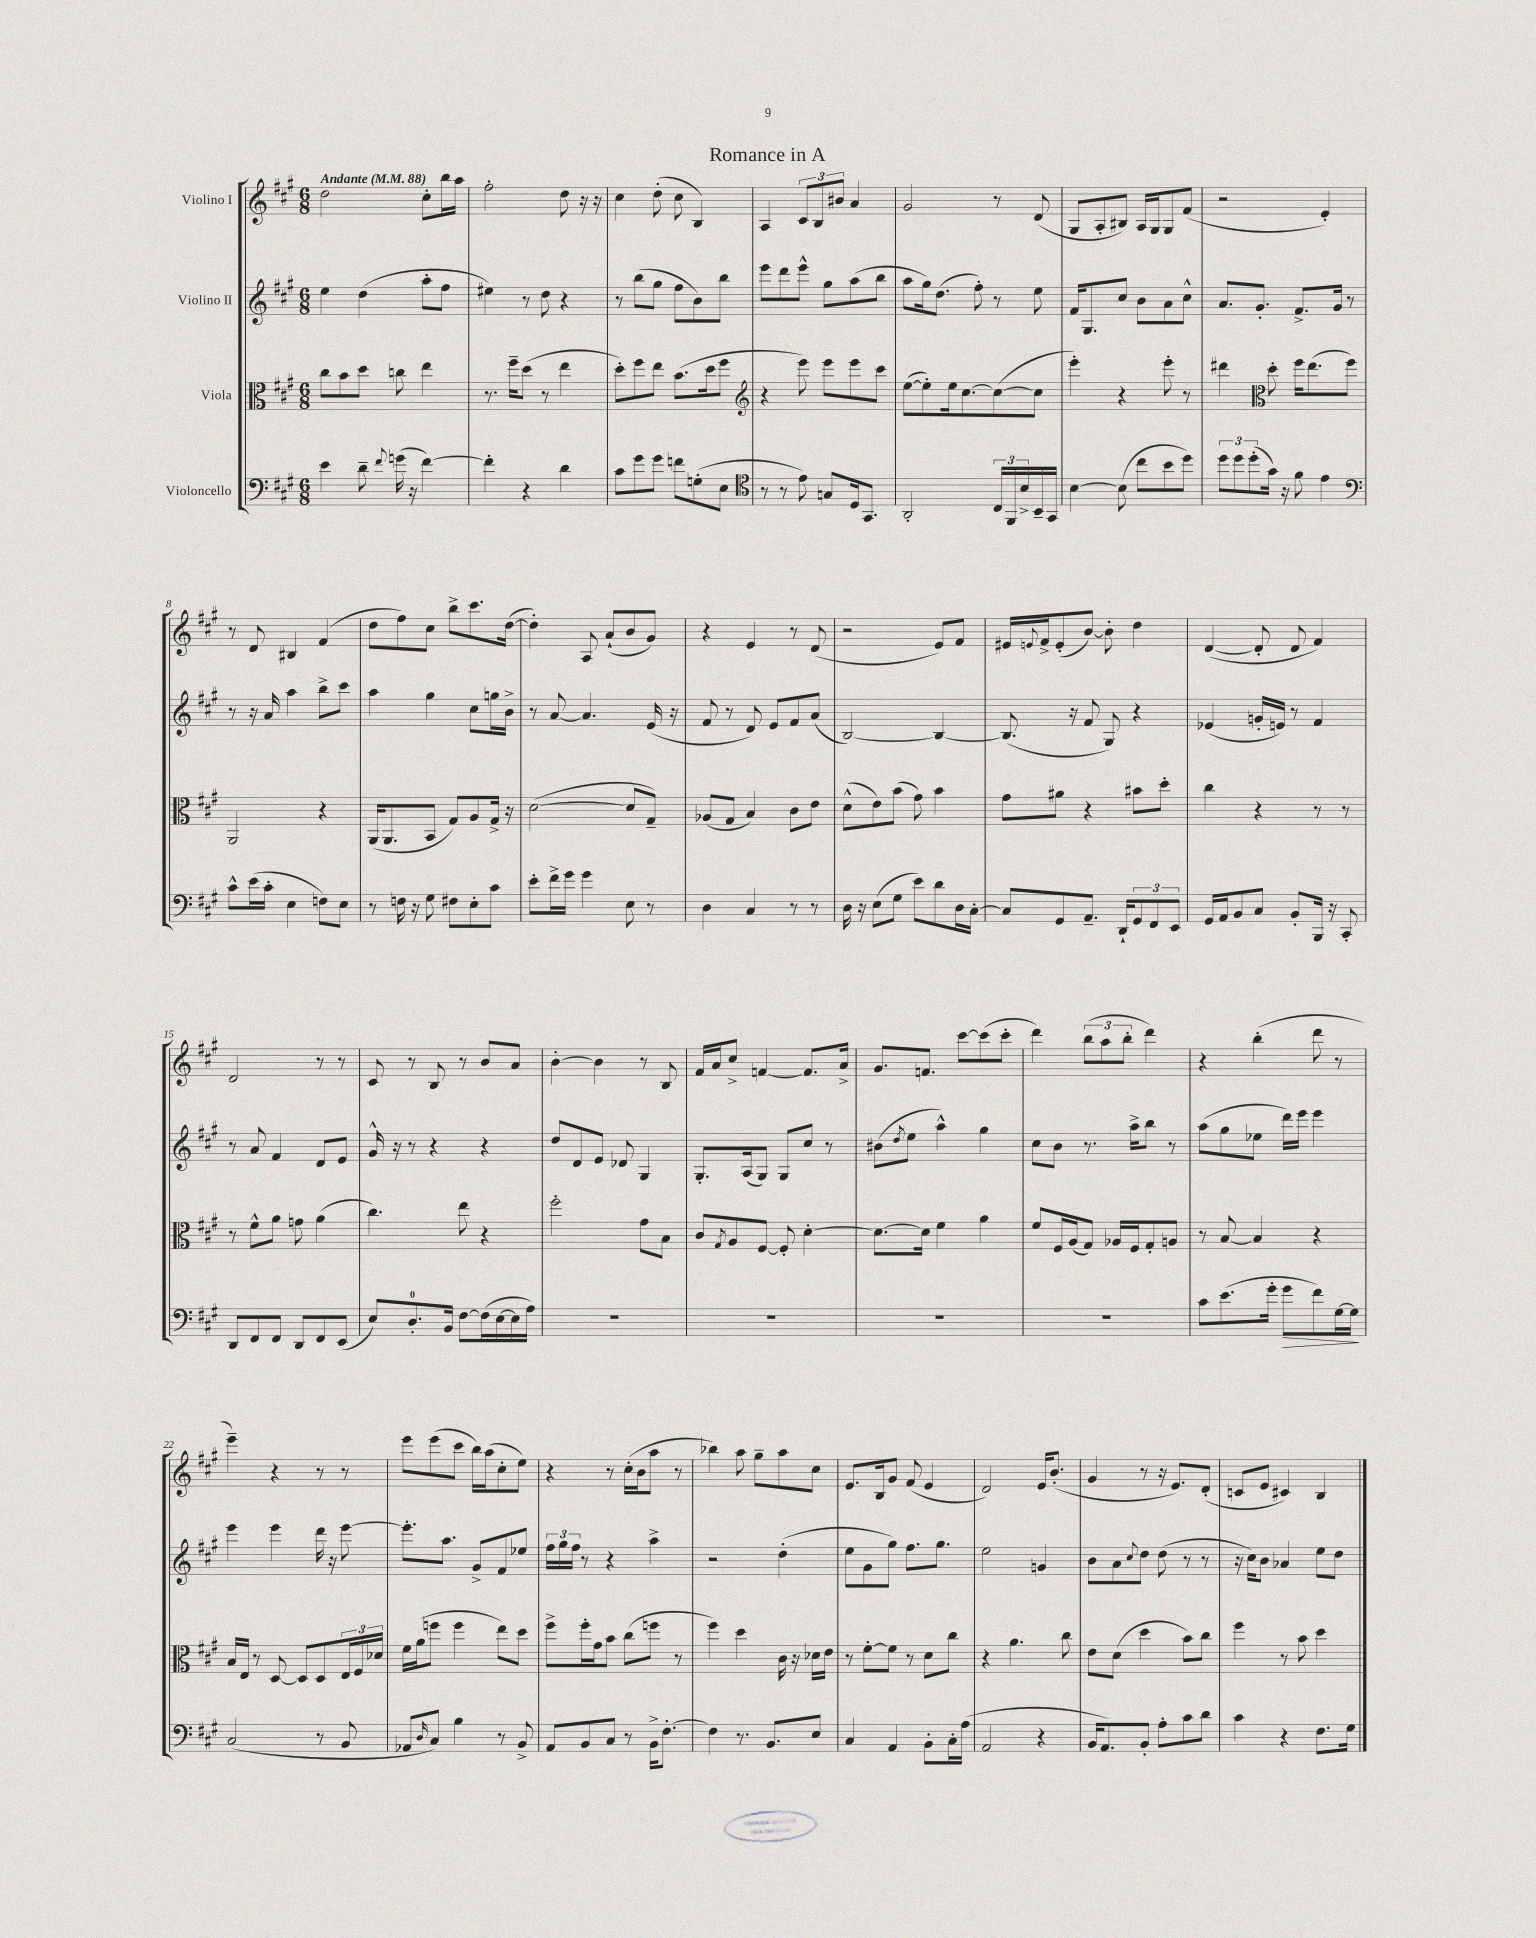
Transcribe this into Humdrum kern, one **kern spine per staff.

**kern	**kern	**kern	**kern
*staff4	*staff3	*staff2	*staff1
*clefF4	*clefC3	*clefG2	*clefG2
*k[f#c#g#]	*k[f#c#g#]	*k[f#c#g#]	*k[f#c#g#]
*M6/8	*M6/8	*M6/8	*M6/8
*MM88	*MM88	*MM88	*MM88
4e	8cc#	4ee	2dd
.	8b	.	.
8d~	8dd	(4dd	.
8qqf#	.	.	.
(16g	8cc	.	.
16r	.	.	.
[4f#)	4ee	8aa'	8cc#'
.	.	8ff#	16bb
.	.	.	16aa
=	=	=	=
4f#']	8.r	4ee#)	2ff#'
.	16ff#~	.	.
4r	(8dd	8r	.
.	8r	8dd	.
4d	4ee	4r	8dd
.	.	.	16r
.	.	.	16r
=	=	=	=
8c#	8dd')	8r	4cc#
8g#	8ff#	(8bb	.
8g#	8ee	8gg#	(8dd'
8f	(8.b	8ff#	8cc#
(8G'	.	8b)	4B)
.	16dd	.	.
8E	8ff#	8bb	.
=	=	=	=
*clefC4	*clefG2	*	*
8r	4r	8eee	4A
8r	.	8ddd	.
8e)	8eee)	8eee^^	12c#
.	.	.	12B
8G	8eee	8gg#	.
.	.	.	12b#
16D	8eee	(8aa	4a
8.GG#	.	.	.
.	8ccc#	8bb	.
=	=	=	=
2AA'	([8ee	8aa	2g#
.	8ee'])	16gg#)	.
.	.	(8.dd	.
.	16ee	.	.
.	[8.cc#	.	.
.	.	8ff#')	.
24C#	(8cc#_	8r	8r
24FF#	.	.	.
24B^	.	.	.
16BB~	8cc#]	8ee	(8d
16GG#	.	.	.
=	=	=	=
[4B	4eee')	16f#	8G#
.	.	8.G#	.
.	.	.	8A'
(8B]	4r	8cc#	8B#)
8cc#	.	8b	16A
.	.	.	16G#
8b	8eee'	8a	8G#
8dd)	8r	8cc#^^	(8f#
=	=	=	=
12dd	4ddd#	8.a	2r
12dd	.	.	.
(12dd'	.	.	.
.	.	8.g#'	.
*	*clefC3	*	*
16g#)	8dd'	.	.
16r	.	.	.
8f#	16ff#	8.f#^	.
.	(8.ee	.	.
4e	.	.	4e')
.	.	16g#	.
.	8ff#)	8r	.
=	=	=	=
*clefF4	*	*	*
8c#^^	2AA	8r	8r
(16e	.	16r	8d
16c#'	.	16a	.
4E	.	4aa	4B#
8F)	4r	8bb^	(4f#
8E	.	8ccc#	.
=	=	=	=
8r	(16AA	4aa	8dd
.	8.AA	.	.
16F	.	.	8ff#)
16r	.	.	.
8G#	8BB	4gg#	8cc#
8F#	8G#)	.	8bb^
8E'	8A	8cc#	8.ccc#
8c#	16G#^	16gg	.
.	16r	16b^	([16dd
=	=	=	=
8e'	([2d	8r	4dd'])
16f#^	.	[8a	.
16g#	.	.	.
4g#	.	4.a]	8A
.	.	.	(8a`
8E	8d]	.	8b
8r	8G#~)	(16e	8g#)
.	.	16r	.
=	=	=	=
4D	(8A-	8f#	4r
.	8G#	8r	.
4C#	4B)	8d)	4e
.	.	8e	.
8r	8c#	8f#	8r
8r	8e	(8a	(8d
=	=	=	=
16D	(8d^^	[2B)	2r
16r	.	.	.
(8E	8e)	.	.
8G#	(8b	.	.
8e)	8g#)	.	.
8d	4b	4B_	8e)
16D	.	.	8f#
[16C#'	.	.	.
=	=	=	=
8C#]	8g#	(8.B]	16e#
.	.	.	8qqe
.	.	.	16f#^
8GG#	8a#	.	(8e'
.	.	16r	.
8.AA~	4r	8f#	[8b)
.	.	8G#)	8b']
16DD`	.	.	.
12GG#	8b#	4r	4dd
12FF#	.	.	.
.	8dd'	.	.
12EE	.	.	.
=	=	=	=
16GG#	4cc#	(4e-	([4d
16AA	.	.	.
8BB	.	.	.
8C#	4r	16g'	8d']
.	.	16e)	.
8BB'	.	8r	8d
16BBB	8r	4f#	4f#)
16r	.	.	.
8CC#'	8r	.	.
=	=	=	=
8DD	8r	8r	2d
8FF#	8f#^^	8a	.
8FF#	8a	4f#	.
8DD	8g	.	.
8FF#	(4a	8d	8r
(8EE	.	8e	8r
=	=	=	=
8E)	4.cc#)	16g#^^	8c#
.	.	16r	.
8.D'	.	8r	8r
.	.	4r	8B
16BB	.	.	.
[8F#	8ee	.	8r
(16F#]	4r	4r	8b
[16E	.	.	.
16E]	.	.	8a
16A)	.	.	.
=	=	=	=
2.r	2ff#'	8dd	[4b'
.	.	8d	.
.	.	8e	4b]
.	.	8d-	.
.	8g#	4G#	8r
.	8B	.	8B
=	=	=	=
2.r	8c#	8.G#'	16f#
.	.	.	16a
.	8qG#	.	.
.	8A	.	8cc#^
.	.	(16A	.
.	[8F#	8G#)	[4f
.	8F#']	8G#	.
.	[4d'	8cc#	8.f]
.	.	8r	.
.	.	.	16a^
=	=	=	=
2.r	8.d_	(8b#	8.g#
.	.	8qdd	.
.	.	8ee	.
.	16d]	.	8.f
.	4f#	4aa^^)	.
.	.	.	[8ccc#
.	4a	4gg#	(8ccc#]
.	.	.	8ccc#'
=	=	=	=
2.r	8f#	8cc#	4ddd)
.	16F#	8b	.
.	(16A	.	.
.	8G#)	8.r	(12bb
.	.	.	12aa
.	16A-	.	.
.	.	.	12bb'
.	16F#	16aa^	.
.	8G#'	8bb	4ddd)
.	8A	8r	.
=	=	=	=
8c#	8r	(8aa	4r
(8.e	[8B	8gg#	.
.	4B]	8ee-	(4bb'
16g#'	.	.	.
8g#	.	16ddd)	.
.	.	16eee	.
8f#)	4r	4eee	8ddd
[16G#	.	.	8r
16G#]	.	.	.
=	=	=	=
(2C#	16B	4eee	4eee~)
.	16E	.	.
.	8r	.	.
.	[8D	4eee	4r
.	8D]	.	.
8r	8D	16ddd	8r
.	.	16r	.
8BB	24E	[8eee	8r
.	24F#	.	.
.	24d-	.	.
=	=	=	=
8AA-	16f#	8.eee']	8eee
.	(16a	.	.
16qqD	.	.	.
8C#)	8ff	.	(8eee
.	.	8.aa	.
4B	4ff	.	8ccc#
.	.	8g#^	16bb)
.	.	.	(16aa
8r	8ee)	8f#	8cc#'
8BB^	8dd	8ee-	8ee)
=	=	=	=
8AA	8ff#^	24ff#	4r
.	.	24gg#	.
.	.	24ff#	.
8BB	16ff#'	8r	.
.	16g#	.	.
8C#	8b	4r	8r
8r	(8cc#	.	(16cc#'
.	.	.	16b
16BB^	8ff	4aa^	8aa
[8.F#'	.	.	.
.	8r	.	8r
=	=	=	=
4F#]	4ff#)	2r	4bb-)
8.r	4dd	.	8aa
.	.	.	8gg#~
8.BB	.	.	.
.	16c#	(4dd'	8aa
.	16r	.	.
8E	16d-	.	8cc#
.	16e	.	.
=	=	=	=
4C#	8r	8ee	8.e
.	[8f#'	8g#	.
.	.	.	16B
4AA	8f#]	8gg#)	8g#
.	8r	8.ff#	(8f#
8BB'	8d	.	4e
.	.	8.gg#	.
16C#'	8cc#	.	.
(16A	.	.	.
=	=	=	=
2AA	4r	2ee	2d)
.	4.a	.	.
4r	.	4g	16e
.	.	.	(8.b'
.	8cc#	.	.
=	=	=	=
16BB	8e	8b	4g#
8.AA)	.	.	.
.	(8d	8a	.
.	.	8qqcc#	.
8BB'	4dd	8dd	8r
8A'	.	(8dd	16r
.	.	.	8.e)
8c#	8b)	8r	.
8d	8cc#	8r	(8d'
=	=	=	=
4c#	4ff#	16r	8c
.	.	16cc#)	.
.	.	8b	8e
4r	8r	4a-	4c#)
.	8b	.	.
8.F#	4dd	8ee	4B
.	.	8dd	.
16G#	.	.	.
==	==	==	==
*-	*-	*-	*-
